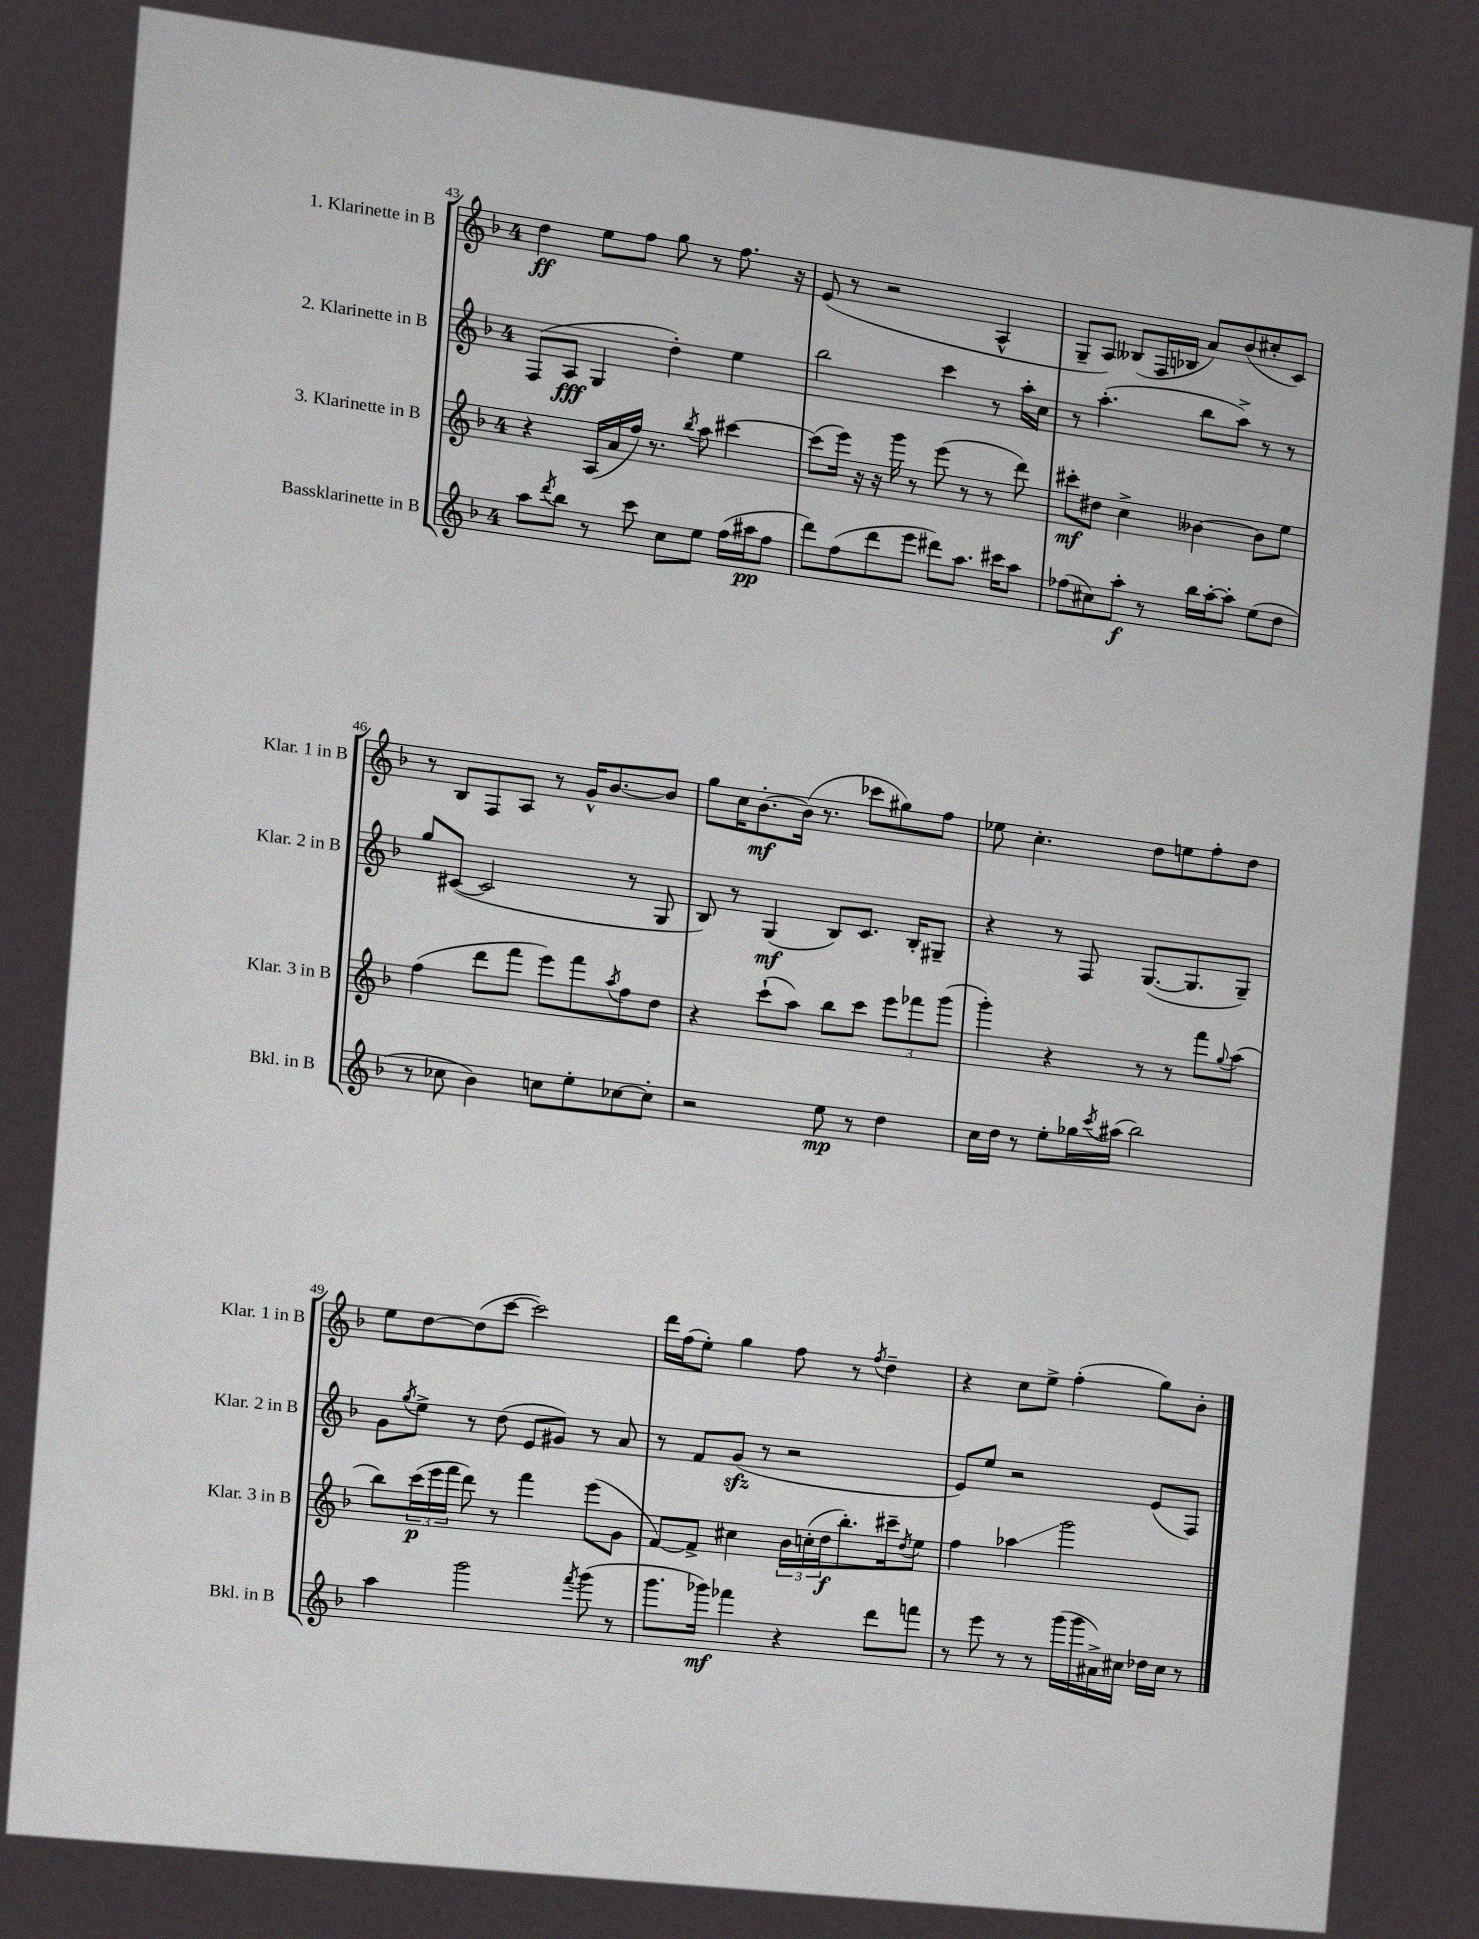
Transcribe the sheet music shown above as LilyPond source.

<<
\new StaffGroup <<
\new Staff = "s0" \with { instrumentName = "1. Klarinette in B" shortInstrumentName = "Klar. 1 in B" } {
    \clef treble \key f \major \once \override Staff.TimeSignature.style = #'single-digit \time 4/4
    d''4\ff e''8 f''8 g''8 r8 f''8. r16 |
    e'8( r8 r2 a4-^ |
    g8-- a8) beses8( f16 bes16 a'8) bes'8( cis''8-. c'8) |
    r8 bes8 f8 a8 r8 g'16-^ bes'8.~ bes'8 |
    g''8 c''16 bes'8.~-.\mf bes'16( r8. ces'''8 gis''8) f''8 |
    ees''8 c''4.-. d''8 e''8 f''8-. d''8 |
    e''8 d''8~ d''8( c'''8~ c'''2) |
    d'''16 f''16( e''8-.) g''4 f''8 r8 \acciaccatura { f''8 } d''4-- |
    r4 c''8 e''8-> f''4-.( g''8) bes'8-. \bar "|." |
}
\new Staff = "s1" \with { instrumentName = "2. Klarinette in B" shortInstrumentName = "Klar. 2 in B" } {
    \clef treble \key f \major \once \override Staff.TimeSignature.style = #'single-digit \time 4/4
    f8( a8\fff g4 d''4-.) e''4 |
    bes''2 c'''4 r8 a''16-. c''16 |
    r8 a''4.-.( bes''8 a''8->) r8 r8 |
    g''8 cis'8~( cis'2 r8 g8 |
    bes8) r8 g4\mf( bes8) c'8. bes16-. gis8-- |
    r4 r8 f8 g8.~( g8. g8--) |
    g'8 \acciaccatura { g''8 } e''8-> r8 d''8( e'8 gis'8) r8 a'8 |
    r8 f'8 g'8\sfz( r8 r2 |
    e'8) e''8 r2 e'8( f8) \bar "|." |
}
\new Staff = "s2" \with { instrumentName = "3. Klarinette in B" shortInstrumentName = "Klar. 3 in B" } {
    \clef treble \key f \major \once \override Staff.TimeSignature.style = #'single-digit \time 4/4
    r4 a16( a'16 f''16) r8. \acciaccatura { bes''8 } a''8 cis'''4~ |
    cis'''8( e'''16) r16 r16 g'''16 r8 e'''8( r8 r8 d'''8) |
    cis'''8-.\mf dis''8 c''4-> beses'4~ beses'8 e''8 |
    f''4( d'''8 f'''8 e'''8) f'''8 \acciaccatura { a''8 } f''8 d''8 |
    r4 c'''8-!( a''8) bes''8 c'''8 \tuplet 3/2 { e'''8 fes'''8 g'''8( } |
    g'''4-.) r4 r8 r8 f'''8 \appoggiatura { g''8 } a''8( |
    bes''8) \tuplet 3/2 { c'''16\p( e'''16 f'''16 } d'''8) r8 f'''4 e'''8( g'8 |
    f'8~) f'8-> cis''4 \tuplet 3/2 { bes'16 c''16-.( d''16\f } bes''8.-.) cis'''16-- \acciaccatura { d''8 } e''8 |
    f''4 aes''4\glissando g'''2 \bar "|." |
}
\new Staff = "s3" \with { instrumentName = "Bassklarinette in B" shortInstrumentName = "Bkl. in B" } {
    \clef treble \key f \major \once \override Staff.TimeSignature.style = #'single-digit \time 4/4
    a''8 \acciaccatura { d'''8 } bes''8 r8 c'''8 c''8 e''8 f''16( ais''16\pp f''8 |
    d'''8) f''8( d'''8 e'''8 dis'''8) a''8. cis'''16 a''8 |
    fes''8( cis''8) a''8-.\f r8 bes''16 a''16~-. a''8-. e''8( d''8 |
    r8 ces''8 bes'4) c''8 e''8-. ces''8~ ces''8-. |
    r2 e''8\mp r8 d''4 |
    c''16 d''16 r8 e''8-. ges''16 \acciaccatura { c'''8 } ais''16( bes''2) |
    a''4 g'''2 \acciaccatura { f'''8 } g'''8( r8 |
    g'''8. ges'''16\mf) fes'''4 r4 d'''8 f'''8 |
    r8 e'''8 r8 r8 g'''16( g'''16 ais'16->) cis''16 des''16 cis''16 r8 \bar "|." |
}
>>
>>
\layout { \context { \Score currentBarNumber = #43 } }
